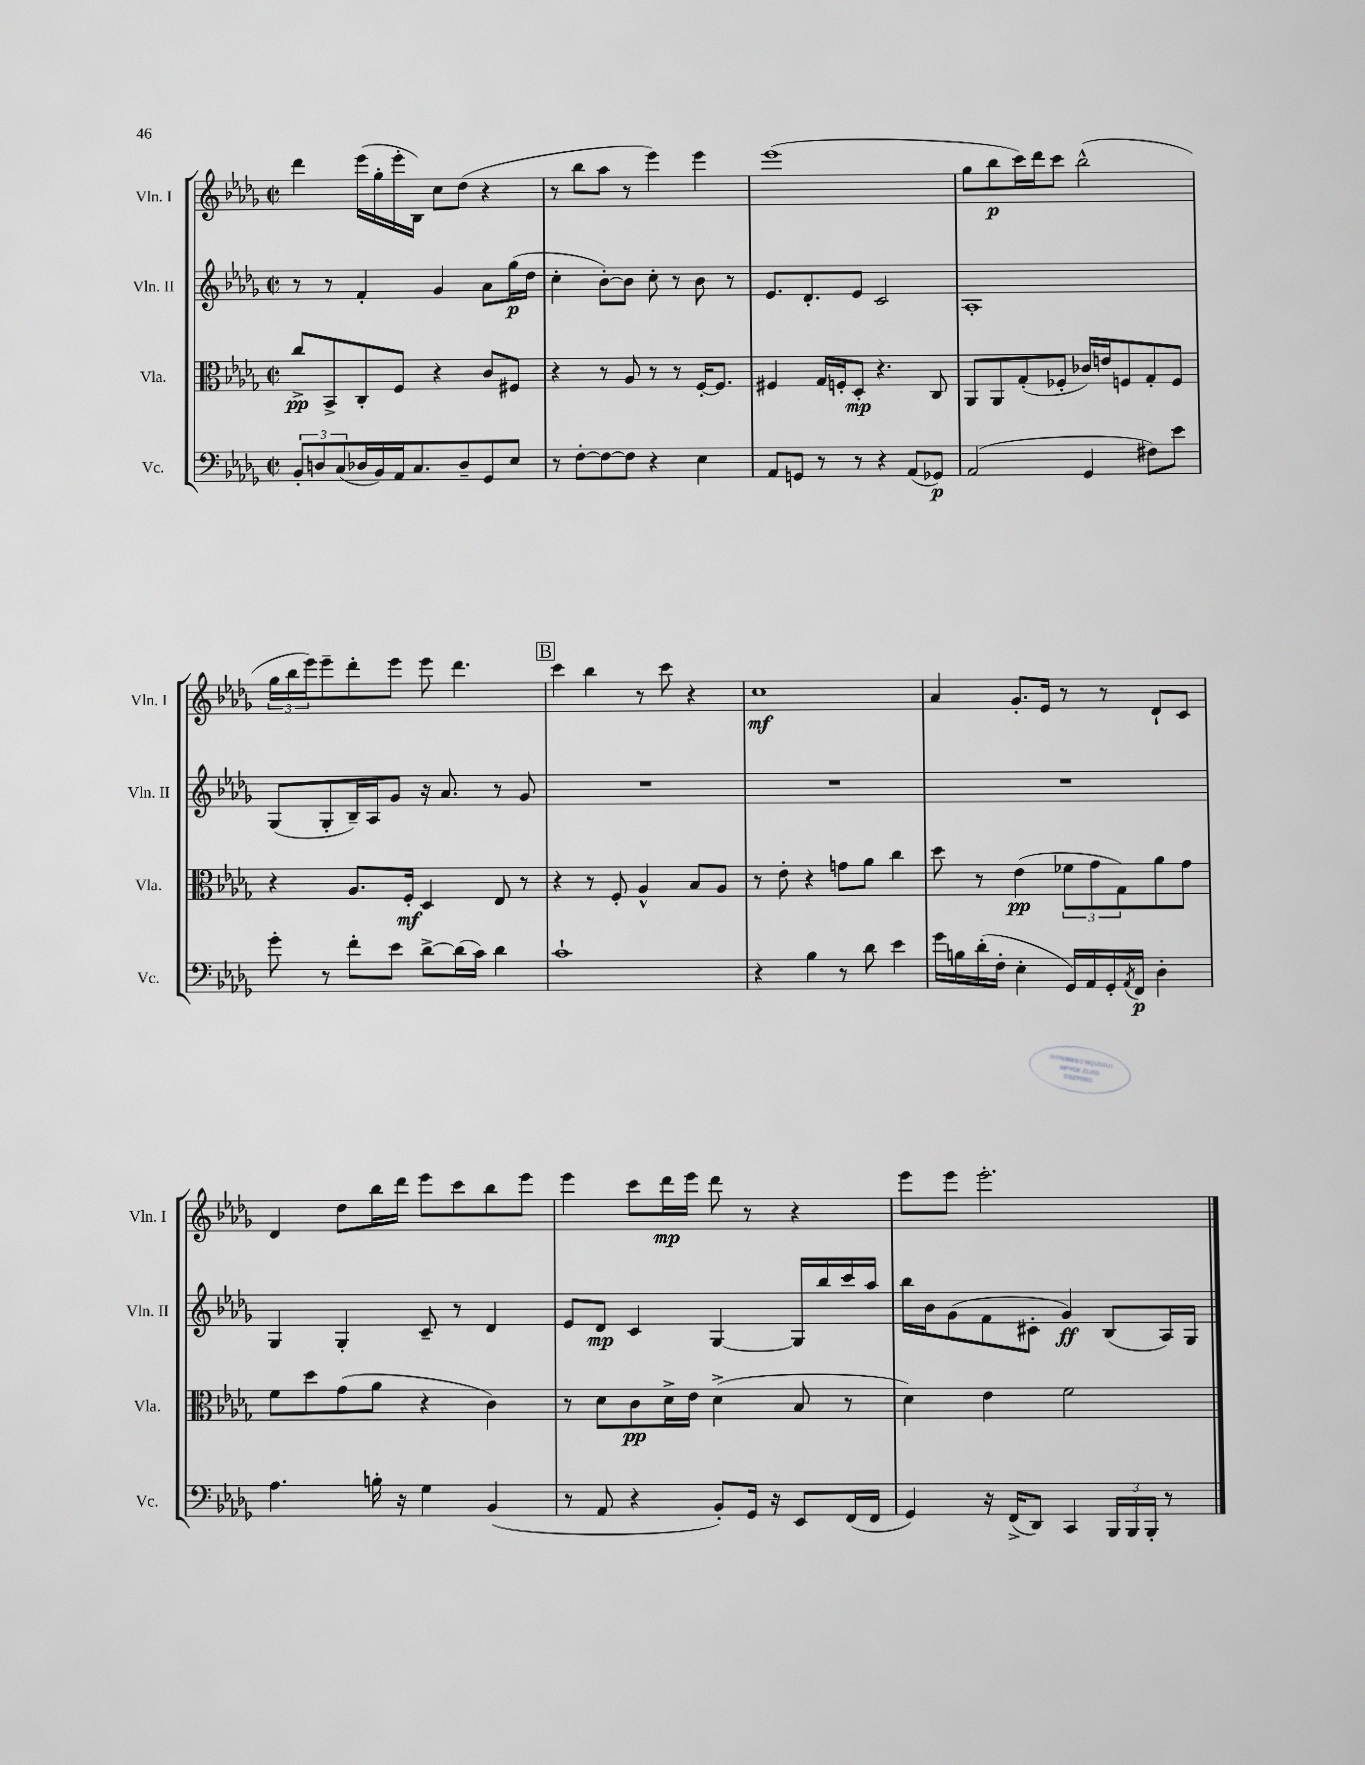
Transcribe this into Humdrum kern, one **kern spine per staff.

**kern	**kern	**kern	**kern
*staff4	*staff3	*staff2	*staff1
*clefF4	*clefC3	*clefG2	*clefG2
*k[b-e-a-d-g-]	*k[b-e-a-d-g-]	*k[b-e-a-d-g-]	*k[b-e-a-d-g-]
*M2/2	*M2/2	*M2/2	*M2/2
*met(c|)	*met(c|)	*met(c|)	*met(c|)
12BB-'/L	8cc^/L	8r	4ddd-\
12D/	.	.	.
.	8BB-^/	8r	.
(12C/	.	.	.
16D-/L	8C'/	4f'/	(16eee-\LL
16BB-/)	.	.	16gg-'\
16AA-/J	8F/J	.	16eee-'\
8.C/	.	.	16B-\JJ)
.	4r	4g-/	8cc\L
8D-~/	.	.	(8dd-\J
8GG-/	8c/L	8a-\L	4r
8E-/J	8F#/J	(16gg-\L	.
.	.	16dd-\JJ	.
=	=	=	=
8r	4r	4cc'\	8r
[8F'\L	.	.	8bb-\L
8F\_	8r	[8b-'\L)	8aa-\J
8F\]J	8A-/	8b-\]J	8r
4r	8r	8cc'\	4eee-\)
.	8r	8r	.
4E-\	[16F'/LK	8b-\	4eee-\
.	8.F/]J	.	.
.	.	8r	.
=	=	=	=
8AA-/L	4F#/	8.e-/L	(1eee-
8GG/J	.	.	.
.	.	8.d-'/	.
8r	16G-/LL	.	.
.	16F'/J	.	.
8r	8D-'/J	8e-/J	.
4r	4.r	2c/	.
(8AA-/L	.	.	.
8GG-/J)	8C/	.	.
=	=	=	=
(2AA-/	8AA-/L	1A-'	8gg-\L
.	8AA-/	.	8bb-\
.	(8G-'/	.	16ccc\L)
.	.	.	16ddd-\J
.	8F-'/J	.	8ccc\J
4GG-/	16c-/LL)	.	(2bb-^^\
.	16e/J	.	.
.	8F/	.	.
8F#\L)	8G-'/	.	.
8e-\J	8F/J	.	.
=	=	=	=
8g-'\	4r	(8G-/L	24gg-\LL
.	.	.	24bb-\
.	.	.	24eee-\J)
8r	.	8G-'/	8eee-~\
8f'\L	8.A-/L	16B-~/L)	8ddd-'\
.	.	16A-/J	.
8e-\J	.	8g-/J	8eee-\J
.	16F'/Jk	.	.
[8d-^\L	4D-/	16r	8eee-\
.	.	8.a-/	.
(16d-\]L	.	.	4.ddd-\
16c\JJ)	.	.	.
4d-\	8E-/	8r	.
.	8r	8g-/	.
=	=	=	=
1c`	4r	1r	4ccc\
.	8r	.	4bb-\
.	8F'/	.	.
.	4A-^^/	.	8r
.	.	.	8ccc\
.	8B-/L	.	4r
.	8A-/J	.	.
=	=	=	=
4r	8r	1r	1cc
.	8e-'\	.	.
4B-\	4r	.	.
8r	8g\L	.	.
8d-\	8a-\J	.	.
4e-\	4cc\	.	.
=	=	=	=
16g-\LL	8dd-\	1r	4a-/
16B\	.	.	.
(16d-'\	8r	.	.
16F'\JJ	.	.	.
4E-'\	(4e-\	.	8.g-'/L
.	.	.	16e-/Jk
16GG-/LL)	12f-\L	.	8r
16AA-/	.	.	.
.	12g-\	.	.
16GG-'/	.	.	8r
.	12G-\)	.	.
8qAA-/	.	.	.
16FF/JJ	.	.	.
4D-'\	8a-\	.	8d-`/L
.	8g-\J	.	8c/J
=	=	=	=
4.A-\	8f\L	4G-/	4d-/
.	8dd-\	.	.
.	(8g-\	4G-'/	8dd-\L
16B'\	8a-\J	.	16bb-\L
16r	.	.	16ddd-\JJ
4G-\	4r	8c~/	8eee-\L
.	.	8r	8ccc\
(4BB-/	4c\)	4d-/	8bb-\
.	.	.	8eee-\J
=	=	=	=
8r	8r	8e-/L	4eee-\
8AA-/	8d-\L	8d-/J	.
4r	8c\	4c/	8ccc\L
.	16d-^\L	.	16ddd-\L
.	16e-\JJ	.	16eee-\JJ
8BB-'/L)	(4d-^\	[4G-/	8ddd-\
16GG-/Jk	.	.	8r
16r	.	.	.
8EE-/L	8B-/	16G-/]LL	4r
.	.	16bb-/	.
(16FF/L	8r	16ccc/	.
16FF/JJ	.	16aa-/JJ	.
=	=	=	=
4GG-/)	4d-\)	16bb-\LL	8eee-\L
.	.	16b-\J	.
.	.	(8g-\	8eee-\J
16r	4e-\	8f\	2.eee-'\
(16FF^/LK	.	.	.
8DD-/J)	.	8c#'\J	.
4CC/	2f\	4g-/)	.
24BBB-/LL	.	(8B-/L	.
24BBB-/	.	.	.
24BBB-'/JJ	.	.	.
8r	.	16A-/L)	.
.	.	16G-/JJ	.
==	==	==	==
*-	*-	*-	*-
